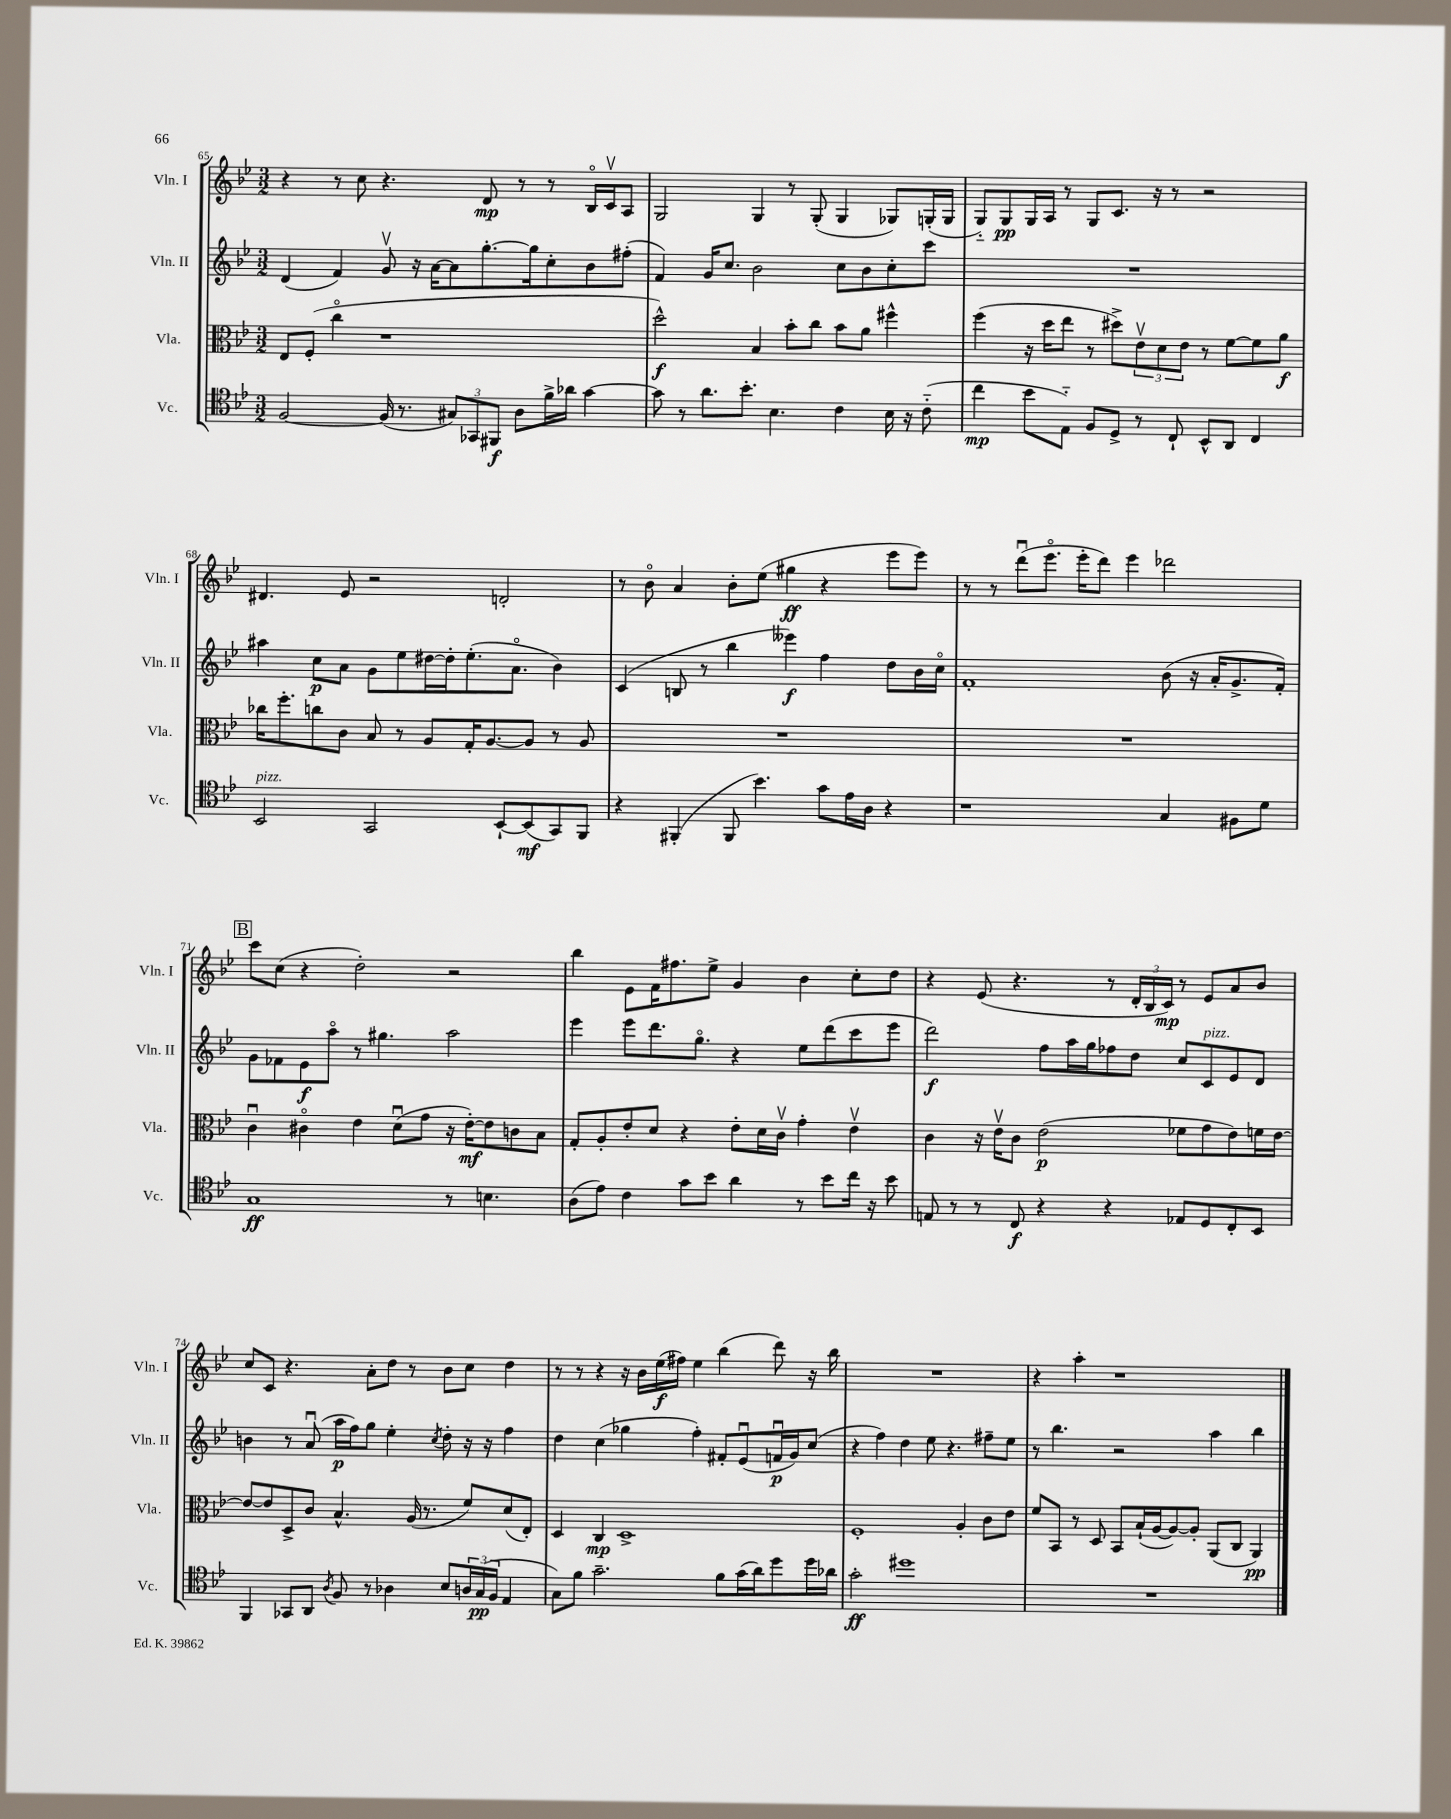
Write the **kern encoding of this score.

**kern	**kern	**kern	**kern
*staff4	*staff3	*staff2	*staff1
*clefC4	*clefC3	*clefG2	*clefG2
*k[b-e-]	*k[b-e-]	*k[b-e-]	*k[b-e-]
*M3/2	*M3/2	*M3/2	*M3/2
[2F	8E-	(4d	4r
.	(8F'	.	.
.	4cco	4f)	8r
.	.	.	8cc
(16F]	1r	8gv	4.r
8.r	.	.	.
.	.	16r	.
.	.	[16a	.
12G#)	.	8a]	.
12GG-	.	.	.
.	.	[8.gg'	8d
12FF#	.	.	.
8A	.	.	8r
.	.	16gg]	.
16f^	.	8cc'	8r
16a-	.	.	.
[4g	.	8b-	16B-o
.	.	.	16cv
.	.	(8ff#'	8A
=	=	=	=
8g]	2dd^^)	4f)	2G
8r	.	.	.
8.a	.	16g	.
.	.	8.cc	.
8.b-'	.	.	.
.	4B-	2b-	4G
4.B-	.	.	.
.	8b-'	.	8r
.	8cc	.	(8G'
4c	8b-	8cc	4G
.	8a	8b-	.
16B-	4ff#^^	8cc'	8G-)
16r	.	.	.
(8c'~	.	8ccc	(16G'
.	.	.	16G
=	=	=	=
4cc	(4ff	1.r	8G'~)
.	.	.	8G
8b-	16r	.	16G
.	16dd	.	16A
8E-'~)	8ee-	.	8r
8F	8r	.	8G
8D^	8dd#^)	.	8.c
8r	12e-v	.	.
.	.	.	16r
.	12d	.	.
8C`	.	.	8r
.	12e-	.	.
8BB-^^	8r	.	2r
8AA	[8f	.	.
4C	8f]	.	.
.	8a	.	.
=	=	=	=
2BB-	16cc-	4aa#	4.d#
.	8.ff'	.	.
.	8cc	8cc	.
.	8c	8a	8e-
2GG	8B-	8g	2r
.	8r	8ee-	.
.	8A	[16dd#	.
.	.	16dd#']	.
.	16G'	(8.ee-'	.
.	[8.A	.	.
[8BB-`	.	.	2d'
.	.	8.ao	.
(8BB-]	8A]	.	.
8GG)	8r	4b-)	.
8FF	8A	.	.
=	=	=	=
4r	1.r	(4c	8r
.	.	.	8b-o
(4FF#'	.	8B	4a
.	.	8r	.
8FF#	.	4bb-	8b-'
4.b-)	.	.	(8ee-
.	.	4eee--)	4gg#
8g	.	4ff	4r
16e-	.	.	.
16A	.	.	.
4r	.	8dd	8eee-
.	.	16b-	8eee-)
.	.	16cco	.
=	=	=	=
1r	1.r	1f'	8r
.	.	.	8r
.	.	.	(8dddu
.	.	.	8.eee-o
.	.	.	16eee-'
.	.	.	8ddd)
.	.	.	4eee-
4G	.	(8b-	2ddd-
.	.	16r	.
.	.	16a'	.
8F#	.	8.g^	.
8d	.	.	.
.	.	16f')	.
=	=	=	=
1G	4cu	8g	8ccc
.	.	8f-	(8cc
.	4c#o	8e-	4r
.	.	8aao	.
.	4e-	8r	2dd')
.	.	4.gg#	.
.	(8du	.	.
.	8g	.	.
8r	16r	2aa	2r
.	[16e-')	.	.
4.B	8e-]	.	.
.	8c	.	.
.	8B-	.	.
=	=	=	=
(8A	8G'	4eee-	4bb-
8e-)	8A'	.	.
4c	8e-'	8eee-	8e-
.	8d	8.ddd	16f
.	.	.	8.ff#
8g	4r	.	.
.	.	8.ggo	.
8b-	.	.	8ee-^
4a	8e-'	4r	4g
.	16d	.	.
.	16cv	.	.
8r	4g'	8ee-	4b-
8b-	.	(8ddd	.
16cc	4e-v	8ccc	8cc'
16r	.	.	.
8b-	.	8eee-	8dd
=	=	=	=
8E	4c	2ddd)	4r
8r	.	.	.
8r	16r	.	(8e-
.	16e-v	.	.
8C	8c	.	4.r
4r	(2e-	8ff	.
.	.	16aa	.
.	.	16gg	.
4r	.	8ff-	8r
.	.	8dd	24d'
.	.	.	24B-
.	.	.	24c)
8E-	8f-	8cc	8r
8D	8g	8c	8e-
8C'	8e-)	8e-	8a
8BB-	16f	8d	8b-
.	[16e-	.	.
=	=	=	=
4FF	8e-_	4b	8cc
.	8e-]	.	8c
8GG-	8D^	8r	4.r
8AA	8c	(8au	.
8qA	.	.	.
8F	4.B-^^	16aa	.
.	.	16ff)	.
8r	.	8gg	8a'
4A-	.	4ee-'	8dd
.	(16A	.	8r
.	8.r	.	.
.	.	8qcc	.
8B-	.	8dd'	8b-
24A	8f)	16r	8cc
(24G	.	.	.
.	.	16r	.
24F	.	.	.
4E-	(8d	4ff	4dd
.	8E-')	.	.
=	=	=	=
8G)	4D	4dd	8r
8f	.	.	8r
2.g~	4C	(4cc	4r
.	1D^	4gg-	16r
.	.	.	16b-
.	.	.	(16ee-
.	.	.	16ff#)
.	.	4ff')	4ee-
8f	.	8f#'	(4bb-
(16g	.	(8e-u	.
16a)	.	.	.
8dd	.	16fu	8ddd)
.	.	16g)	.
16dd	.	(8cc	16r
16a-	.	.	16bb-
=	=	=	=
2g'	1F'	4r	1.r
.	.	4ff)	.
1dd#	.	4dd	.
.	.	8ee-	.
.	.	4.r	.
.	4A'	.	.
.	8c	8ff#~	.
.	8e-	8ee-	.
=	=	=	=
1.r	8f	8r	4r
.	8BB-	4.bb-	.
.	8r	.	4aa'
.	8D	.	.
.	8BB-	2r	1r
.	(16B-`	.	.
.	[16A	.	.
.	8A_)	.	.
.	8A']	.	.
.	(8AA	4aa	.
.	8C	.	.
.	4AA)	4bb-	.
==	==	==	==
*-	*-	*-	*-
